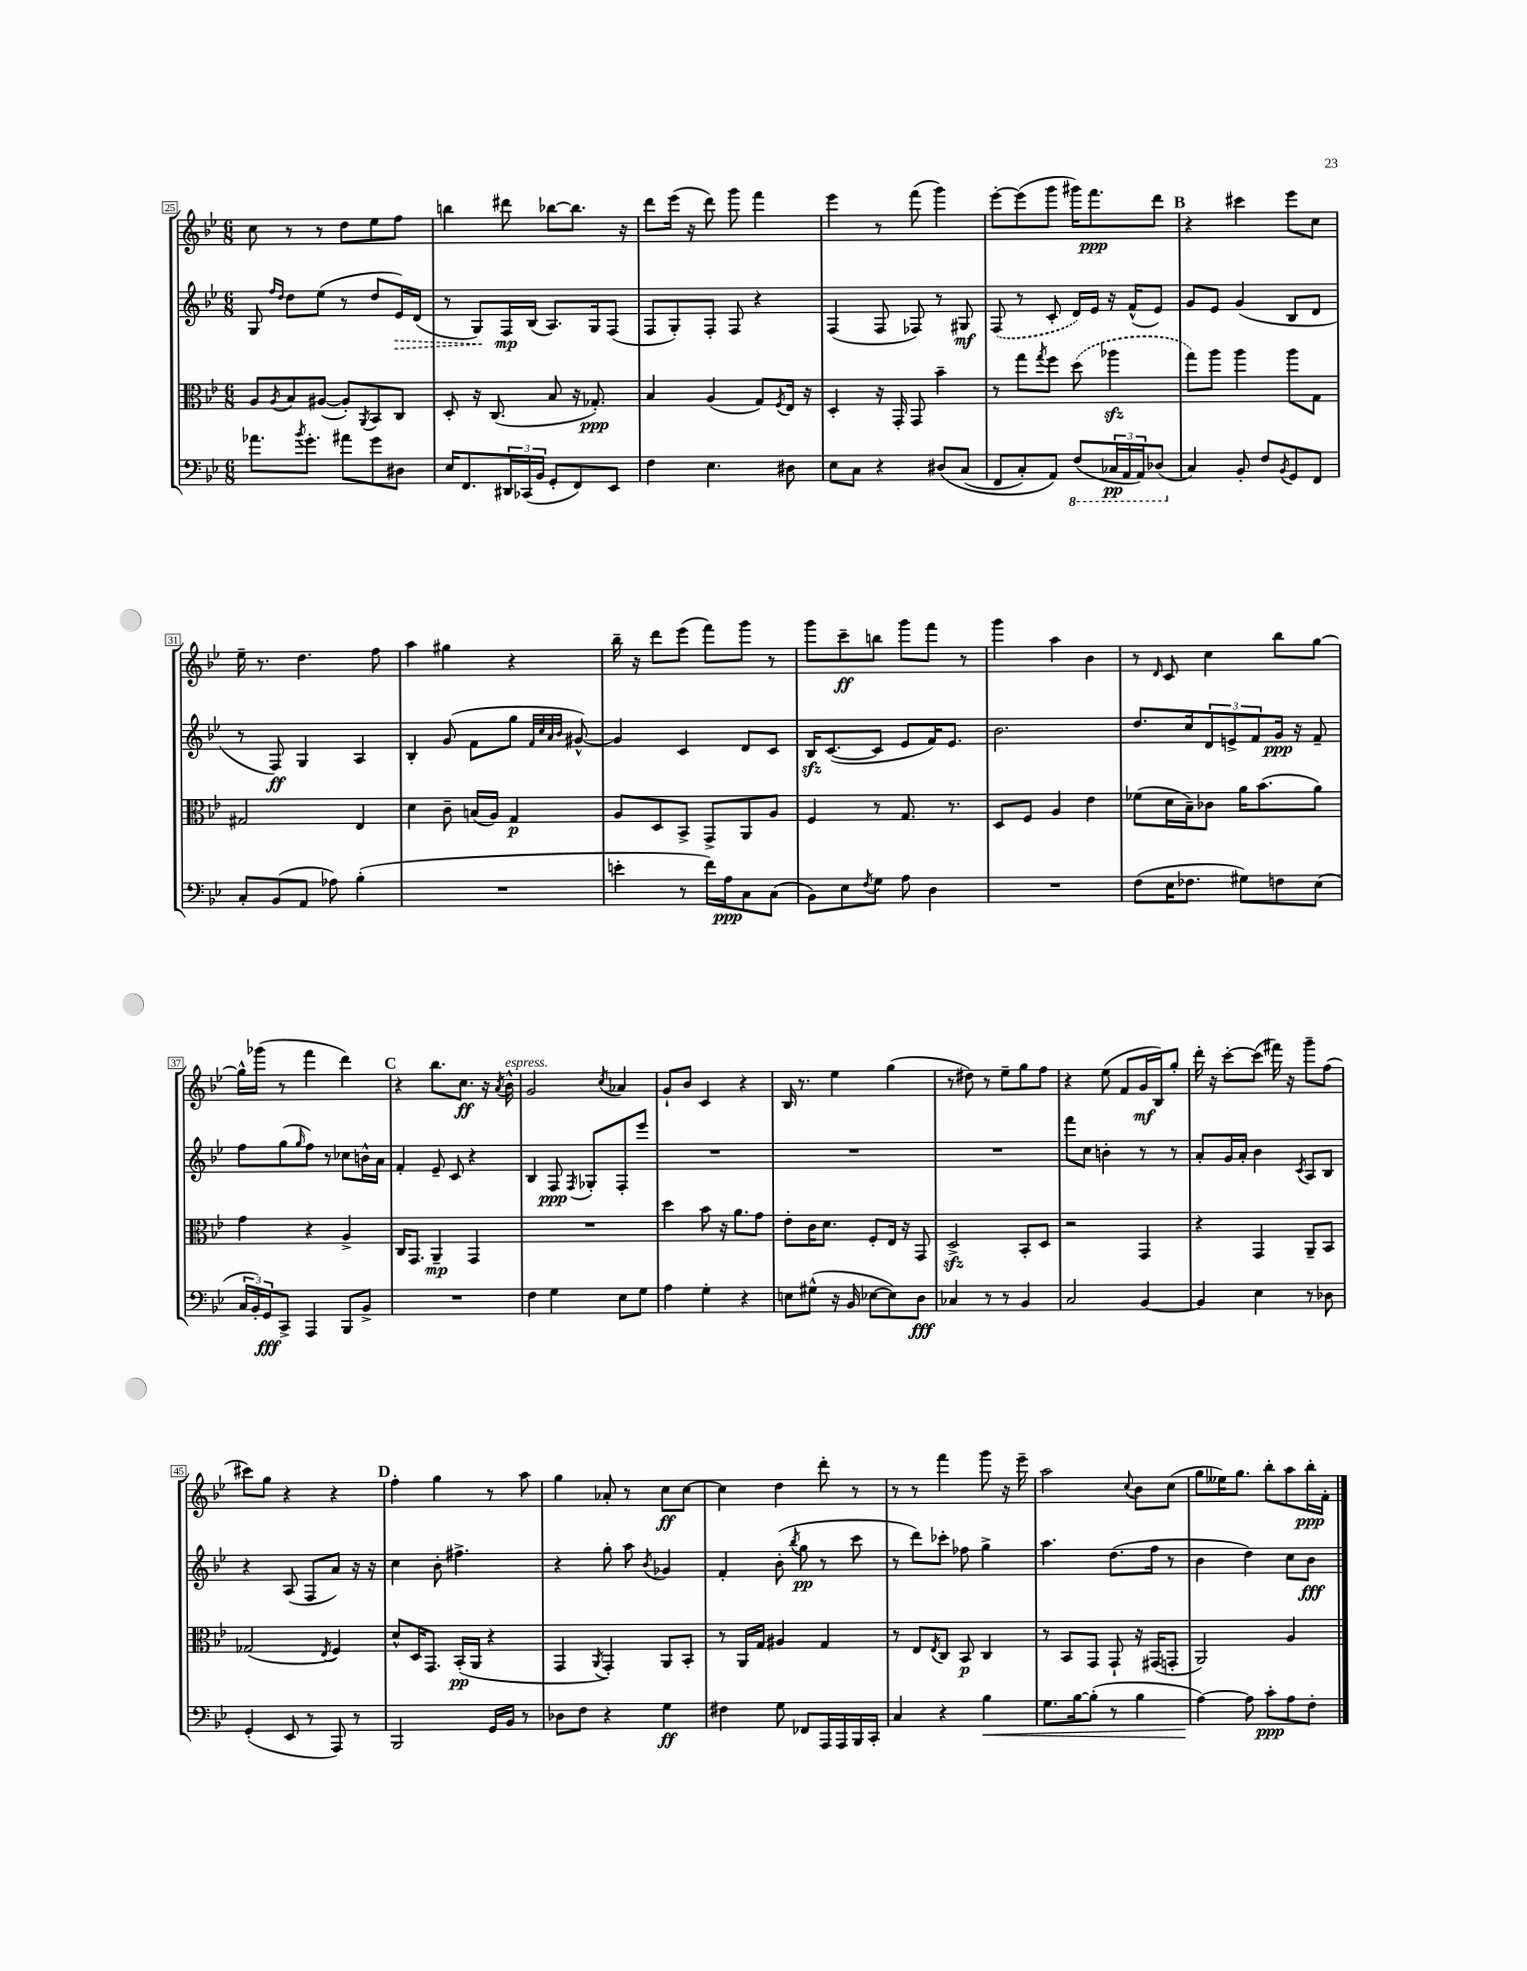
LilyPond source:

<<
\new StaffGroup <<
\new Staff = "s0" {
    \clef treble \key bes \major \numericTimeSignature \time 6/8
    c''8 r8 r8 d''8 ees''8 f''8 |
    b''4 dis'''8 bes''8~ bes''8. r16 |
    d'''8 ees'''16( r16 d'''8) g'''8 f'''4 |
    ees'''4 r8 f'''8( g'''4) |
    ees'''8~-. ees'''8( g'''8 gis'''16) f'''8.\ppp d'''8 |
    \mark \markup { \bold "B" } r4 cis'''4 ees'''8 c''8 |
    ees''16-- r8. d''4. f''8 |
    a''4 gis''4 r4 |
    bes''16-- r16 d'''8 ees'''8( f'''8) g'''8 r8 |
    g'''8 c'''8--\ff b''8 g'''8 f'''8 r8 |
    g'''4 a''4 bes'4 |
    r8 \grace { d'16 } c'8 c''4 bes''8 g''8~ |
    g''16-^ ges'''16( r8 f'''4 d'''4) |
    \mark \markup { \bold "C" } r4 bes''8. c''8.\ff r16 \acciaccatura { a'8 } bes'16-^^\markup { \italic "espress." } |
    g'2 \acciaccatura { c''8 } aes'4 |
    g'8-! bes'8 c'4 r4 |
    bes16 r8. ees''4 g''4( |
    r8 dis''8) r8 ees''8-- g''8 f''8 |
    r4 ees''8( f'8 g'16\mf bes16) g''8-. |
    d'''16-. r16 c'''8~-. c'''8( fis'''16) r16 g'''8-- f''8( |
    cis'''8) g''8 r4 r4 |
    \mark \markup { \bold "D" } f''4-. g''4 r8 a''8 |
    g''4 aes'8-. r8 c''8\ff c''8~ |
    c''4 d''4 d'''8-. r8 |
    r8 r8 f'''4 g'''8 r16 ees'''16-- |
    a''2 \appoggiatura { c''8 } bes'8 c''8( |
    g''8 eeses''16) g''8. bes''8-. a''8 bes''16-.\ppp f'16-. \bar "|." |
}
\new Staff = "s1" {
    \clef treble \key bes \major \numericTimeSignature \time 6/8
    g8 \grace { f''16 d''16 } d''8 ees''8( r8 d''8 \once \override Hairpin.style = #'dashed-line ees'16\>) d'16( |
    r8 g8\!) f16\mp bes16( a8.) g16 f8( |
    f8 g8-.) f8-. f8 r4 |
    f4( f8 fes8) r8 gis8\mf |
    \once \slurDashed f8( r8 c'8-. d'16) ees'16 r16 f'16-^( ees'8) |
    \mark \markup { \bold "B" } g'8 ees'8 g'4( bes8 d'8 |
    r8 f8\ff) g4 a4 |
    bes4-. g'8( f'8 g''8 \grace { f'32 c''32 a'32 bes'32 } gis'8~-^) |
    gis'4 c'4 d'8 c'8 |
    bes16\sfz c'8.~( c'8 ees'8 f'16) ees'8. |
    bes'2. |
    d''8. c''16 \tuplet 3/2 { d'8 e'8-> f'8 } g'16\ppp r16 f'8-- |
    f''8 g''8( \grace { g''16 } f''8) r8 ces''8 b'16-^ a'16 |
    \mark \markup { \bold "C" } f'4-. ees'8-- c'8 r4 |
    bes4 f8\ppp \acciaccatura { f8 } ges8-. f8-. ees'''8 |
    R2. |
    R2. |
    R2. |
    f'''8 c''8 b'4-. r8 r8 |
    a'8-. g'16 a'16-. bes'4 \acciaccatura { c'8 } a8 bes8 |
    r4 a8( f8 a'8) r16 r16 |
    \mark \markup { \bold "D" } c''4 bes'8-. fis''4.-> |
    r4 g''8-. a''8 \acciaccatura { bes'8 } ges'4 |
    f'4-. bes'8-.( \acciaccatura { bes''8 } g''8\pp r8 c'''8 |
    r8 d'''8) ces'''8-. fes''8 g''4-> |
    a''4. d''8.( f''16 r8 |
    bes'4 d''4) c''8 bes'8\fff \bar "|." |
}
\new Staff = "s2" {
    \clef alto \key bes \major \numericTimeSignature \time 6/8
    a8 \acciaccatura { a8 } bes8 ais8~( ais8-.) \acciaccatura { a,8 } bes,8 c8 |
    d8-. r16 c8.( bes8 r16 ges8.-.\ppp) |
    bes4 a4( g8) \acciaccatura { f8 } ees16 r16 |
    d4-. r16 g,16-. g,8 bes'4-- |
    r8 g''8 \acciaccatura { g''8 } f''8 \once \slurDashed d''8( aes''4\sfz |
    \mark \markup { \bold "B" } g''8) a''8 a''4 a''8 g8 |
    gis2 ees4 |
    d'4 c'8-- b16( a16) g4\p |
    a8 d8 bes,8-> g,8-> a,8 a8 |
    f4 r8 g8. r8. |
    d8 f8 a4 ees'4 |
    fes'8( d'16 bes16--) ces'8 a'16 bes'8.( a'8) |
    g'4 r4 a4-> |
    \mark \markup { \bold "C" } c16 g,8. a,4--\mp g,4 |
    R2. |
    d''4 bes'8 r16 a'8. g'8 |
    ees'8-. c'16 d'8. f8-. ees16 r16 g,8 |
    d2->\sfz bes,8-. d8 |
    r2 g,4 |
    r4 g,4 a,8-- bes,8 |
    ges2( \acciaccatura { ees8 } f4) |
    \mark \markup { \bold "D" } d'8-^ d16 g,8. bes,16-.\pp( a,16 r4 |
    g,4 \acciaccatura { a,8 } g,4-.) a,8 bes,8-. |
    r8 a,16 g16 ais4 g4 |
    r8 ees8 \acciaccatura { ees8 } c8 bes,8\p c4 |
    r8 bes,8 g,8 g,8-! r16 gis,16( g,8-. |
    a,2) a4 \bar "|." |
}
\new Staff = "s3" {
    \clef bass \key bes \major \numericTimeSignature \time 6/8
    aes'8. \acciaccatura { bes'8 } g'8.-. ais'8 g'8 dis8 |
    ees16 f,8. \tuplet 3/2 { dis,16 ces,16( bes,16 } g,8-. f,8) ees,8 |
    f4 ees4. dis8 |
    ees8 c8 r4 dis8\( c8( |
    f,8 c8-.) a,8\) \ottava #-1 f,8( \tuplet 3/2 { ces,16\pp a,,16 a,,16) } des,8( \ottava #0 |
    \mark \markup { \bold "B" } c4) bes,8-. f8 \acciaccatura { bes,8 } g,8 f,8 |
    c8-. bes,8( a,8 aes8) bes4-.( |
    R2. |
    e'4-. r8 f'16) a16\ppp c8 c8( |
    bes,8) ees8 \acciaccatura { f8 } g8 a8 d4 |
    R2. |
    f8( ees16 fes8. gis8) f8 ees8( |
    \tuplet 3/2 { c16 bes,16-.) g,16\fff } c,8-> a,,4 bes,,8 bes,8-> |
    \mark \markup { \bold "C" } R2. |
    f4 g4 ees8 g8 |
    a4 g4-. r4 |
    e8 gis8-^( r16 bes,16 ees8~ ees8) d8\fff |
    ces4 r8 r8 bes,4 |
    c2 bes,4~ |
    bes,4 ees4 r8 des8 |
    g,4-.( ees,8 r8 a,,8) r8 |
    \mark \markup { \bold "D" } bes,,2 g,16 bes,16 r8 |
    des8 f8 r4 g4\ff |
    fis4 g8 fes,8 a,,16 a,,16 bes,,16 c,16-. |
    c4 r4 bes4\< |
    g8. bes16~ bes8-.( r8 bes4 |
    a4~\!) a8 c'8-.\ppp a8 f8-. \bar "|." |
}
>>
>>
\layout { \context { \Score currentBarNumber = #25 \override BarNumber.stencil = #(make-stencil-boxer 0.1 0.3 ly:text-interface::print) } }
